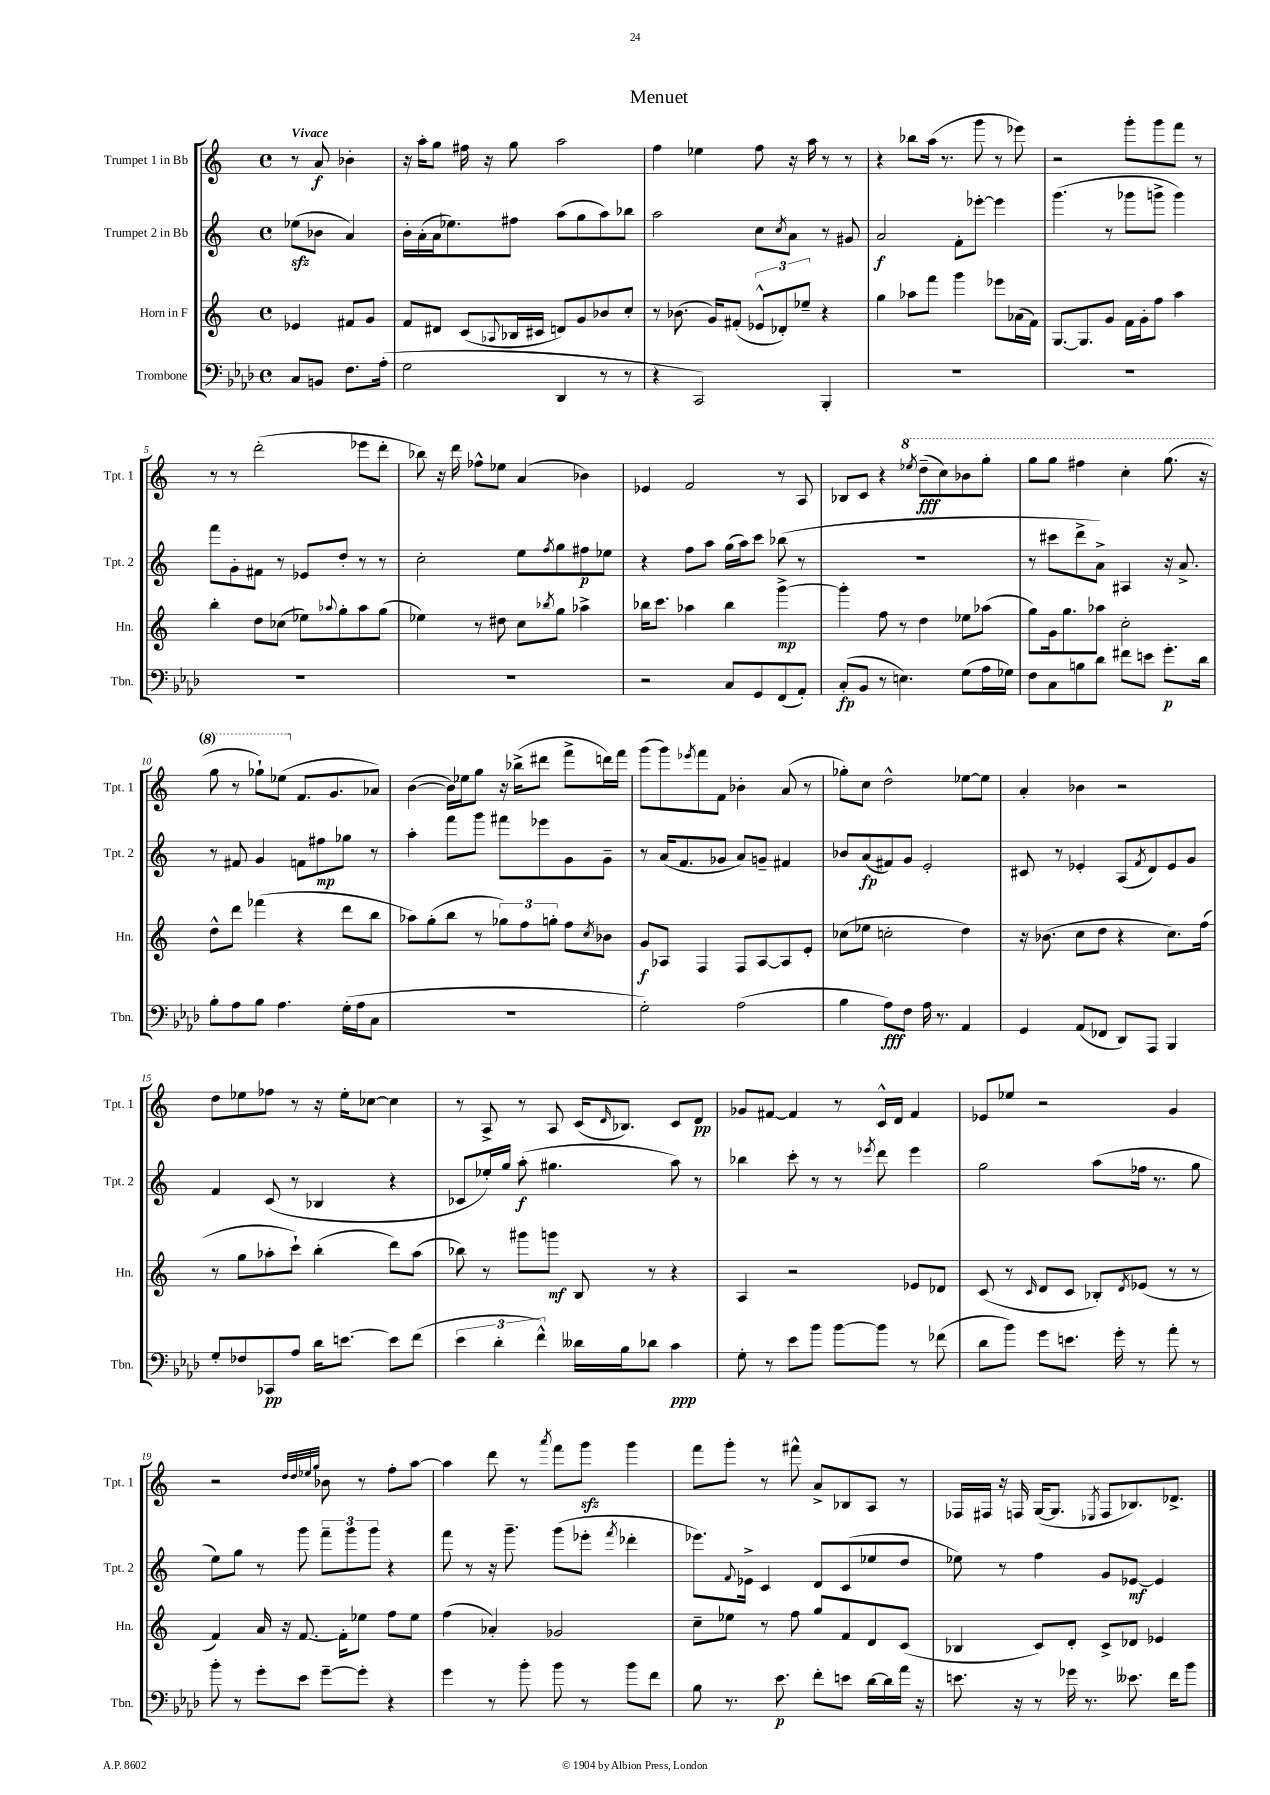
\header { title = "Menuet" }
<<
\new StaffGroup <<
\new Staff = "s0" \with { instrumentName = "Trumpet 1 in Bb" shortInstrumentName = "Tpt. 1" } {
    \clef treble \key c \major \defaultTimeSignature \time 4/4 \partial 2 \tempo "Vivace"
    r8 a'8\f bes'4-. |
    r16 a''16-. g''8 fis''16 r16 g''8 a''2 |
    f''4 ees''4 f''8 r16 a''16 r8 r8 |
    r4 bes''8 a''16( r8. g'''8 r8 ees'''8) |
    r2 g'''8-. g'''8 f'''8 r8 |
    r8 r8 d'''2-.( ees'''8 d'''8-. |
    bes''8) r16 d'''16 fes''8-^ ees''8 a'4( bes'4) |
    ees'4 f'2 r8 a8 |
    bes8 c'8 r4 \ottava #1 \acciaccatura { ees'''8 } d'''8--\fff( c'''8) bes''8 g'''8-. |
    g'''8 g'''8 fis'''4 c'''4-. g'''8.( r16 |
    g'''8 r8 ges'''8-!) ees'''8( \ottava #0 f'8. g'8. aes'8) |
    b'4~( b'16) ees''16 g''8 r16 bes''16->( dis'''8 f'''8-> d'''16) f'''16 |
    g'''8( g'''8) \acciaccatura { ees'''8 } f'''8 f'8 bes'4-. a'8( r8 |
    ges''8-.) c''8 d''2-^ ees''8~ ees''8 |
    a'4-. bes'4 r2 |
    d''8 ees''8 fes''8 r8 r16 ees''16-. ces''8~ ces''4 |
    r8 a8-> r8 a8 c'16( \grace { d'16 } bes8.) c'8 d'8\pp |
    ges'8 fis'8~ fis'4 r8 c'16-^ d'16 fis'4 |
    ees'8 ees''8 r2 g'4 |
    r2 \grace { d''32 d''32 ees''32 g''32 } bes'8 r8 f''8-. a''8~ |
    a''4 d'''8 r8 \acciaccatura { a'''8 } f'''8 g'''8\sfz g'''4 |
    f'''8 g'''8-. r8 fis'''8-^ a'8-> bes8 a8 r8 |
    fes16 fis16 r16 f16 g16~( g8. \acciaccatura { ees8 } f8 bes8.) des'8.-> \bar "|." |
}
\new Staff = "s1" \with { instrumentName = "Trumpet 2 in Bb" shortInstrumentName = "Tpt. 2" } {
    \clef treble \key c \major \defaultTimeSignature \time 4/4 \partial 2
    ees''8\sfz( bes'8 a'4) |
    b'16-. a'16-.( a'16 ees''8.) fis''8 a''8( g''8 a''8) bes''8 |
    a''2 c''8 \acciaccatura { c''8 } a'8 r8 gis'8 |
    a'2\f f'8-. ees'''8~-. ees'''4 |
    g'''4.( r8 ges'''8 g'''8-> g'''4) |
    f'''8 g'8-. fis'8 r8 ees'8 d''8-. r8 r8 |
    c''2-. e''8 \acciaccatura { f''8 } g''8 fis''8\p ees''8 |
    r4 f''8 a''8 g''16( a''16) c'''8 bes''8( r8 |
    R1 |
    r8 cis'''8 d'''8-> a'8->) ais4 r16 a'8.-> |
    r8 fis'8 g'4 f'8 fis''8\mp ges''8 r8 |
    a''4-. f'''8 g'''8 fis'''8 ees'''8 g'8 g'8-- |
    r8 a'16( f'8. ges'8 a'8) g'8-- fis'4 |
    bes'8 a'8\fp( fis'8) g'8 e'2-. |
    cis'8 r8 ees'4-. a8( \acciaccatura { f'8 } d'8) ees'8 g'8 |
    f'4 c'8( r8 bes4 r4 |
    ces'8 ees''16-.) g''16 a''8-.\f( gis''4. a''8) r8 |
    bes''4 c'''8-. r8 r8 \acciaccatura { ees'''8 } d'''8 ees'''4 |
    g''2 a''8( fes''16 r8. g''8 |
    e''8) g''8 r8 g'''8 \tuplet 3/2 { f'''8-- g'''8 g'''8 } r4 |
    f'''8 r8 r16 g'''8.-- g'''8( ees'''8-. \acciaccatura { f'''8 } des'''4-. |
    ees'''8.) \appoggiatura { f'8 } ees'16-> c'4 d'8 c'8( ees''8 d''8 |
    ees''8) r8 f''4 g'8 ees'8~\mf ees'4 \bar "|." |
}
\new Staff = "s2" \with { instrumentName = "Horn in F" shortInstrumentName = "Hn." } {
    \clef treble \key c \major \defaultTimeSignature \time 4/4 \partial 2
    ees'4 fis'8 g'8 |
    f'8 dis'8 c'8( \appoggiatura { aes8 } bes16 cis'16 d'8) g'8 bes'8 c''8-. |
    r8 bes'8.( g'16) fis'8-.( \tuplet 3/2 { ees'8-^ des'8-.) ees''8-- } r4 |
    g''4 aes''8 f'''8 g'''4 ees'''8 aes'16( f'16) |
    g8.~ g8. g'8 f'16 g'16-. f''8 a''4 |
    b''4-. d''8 ces''8( ees''8) \appoggiatura { aes''8 } g''8-. aes''8 g''8( |
    ees''4) r8 dis''8 c''8 \acciaccatura { bes''8 } g''8 aes''4-> |
    bes''16 c'''8. aes''4 bes''4 g'''4~->\mp |
    g'''4-. f''8 r8 d''4 ees''8 aes''8( |
    g''8) g'16 g''8. aes''8 c''2-. |
    d''8-^ d'''8 fes'''4( r4 d'''8 b''8 |
    aes''8) g''8-.( b''8 r8 \tuplet 3/2 { ges''8) f''8 g''8-. } f''8 \acciaccatura { c''8 } bes'8 |
    g'8\f aes8 f4 f8 aes8~ aes8 e'8-. |
    ces''8( ees''8 c''2-. d''4) |
    r16 bes'8.( c''8 d''8 r4 c''8.) f''16( |
    r8 g''8 aes''8-. c'''8-!) b''4-.( d'''8) aes''8( |
    bes''8) r8 gis'''8 g'''8\mf b8 r8 r4 |
    a4 r2 ees'8 des'8 |
    c'8( r8 \grace { c'16 } d'8 c'8 bes8-.) \acciaccatura { d'8 } ees'8( r8 r8 |
    f'4) a'16 r16 f'8.~ f'16-. ees''8 f''8 ees''8 |
    f''4( aes'4-.) ges'2 |
    c''8-- ees''8 r8 f''8 g''8 f'8 d'8 c'8( |
    bes4 c'8) d'8-. c'8-> des'8 ees'4 \bar "|." |
}
\new Staff = "s3" \with { instrumentName = "Trombone" shortInstrumentName = "Tbn." } {
    \clef bass \key aes \major \defaultTimeSignature \time 4/4 \partial 2
    c8 b,8 f8. aes16-.( |
    g2 des,4 r8 r8 |
    r4 c,2) bes,,4-. |
    R1 |
    R1 |
    R1 |
    R1 |
    r2 c8 g,8 f,8( aes,8-.) |
    c8-.\fp( bes,8 r8 e4.) g8( aes16 ges16) |
    f8 c8 b8 des'8 fis'8 e'8 g'8.-.\p des'16 |
    bes8-. aes8 bes8 aes4. g16-.( aes16 c8 |
    R1 |
    g2-.) aes2( |
    bes4 aes8\fff) f8 aes16 r8. aes,4 |
    g,4 aes,8( fes,8 des,8) aes,,8 bes,,4 |
    g8-. fes8 ces,8\pp aes8 des'16 e'8.~ e'8 f'8( |
    \tuplet 3/2 { ees'4 des'4-. f'4-^) } deses'16 bes16 des'8 c'4\ppp |
    g8-. r8 ees'8 bes'8 bes'8~ bes'8 r8 fes'8( |
    des'8 bes'8) g'8 e'8. g'16-. r8 aes'8-. r8 |
    bes'8-. r8 g'8-. ees'8 g'8~-- g'8-. r4 |
    g'4 r8 bes'8-. bes'8 r8 bes'8 f'8 |
    bes8 r8. ees'8.\p f'8-. e'8 des'16~ des'16 aes'16 r16 |
    e'8. r16 r8 ges'16 r8. eeses'8. f'16 bes'8 \bar "|." |
}
>>
>>
